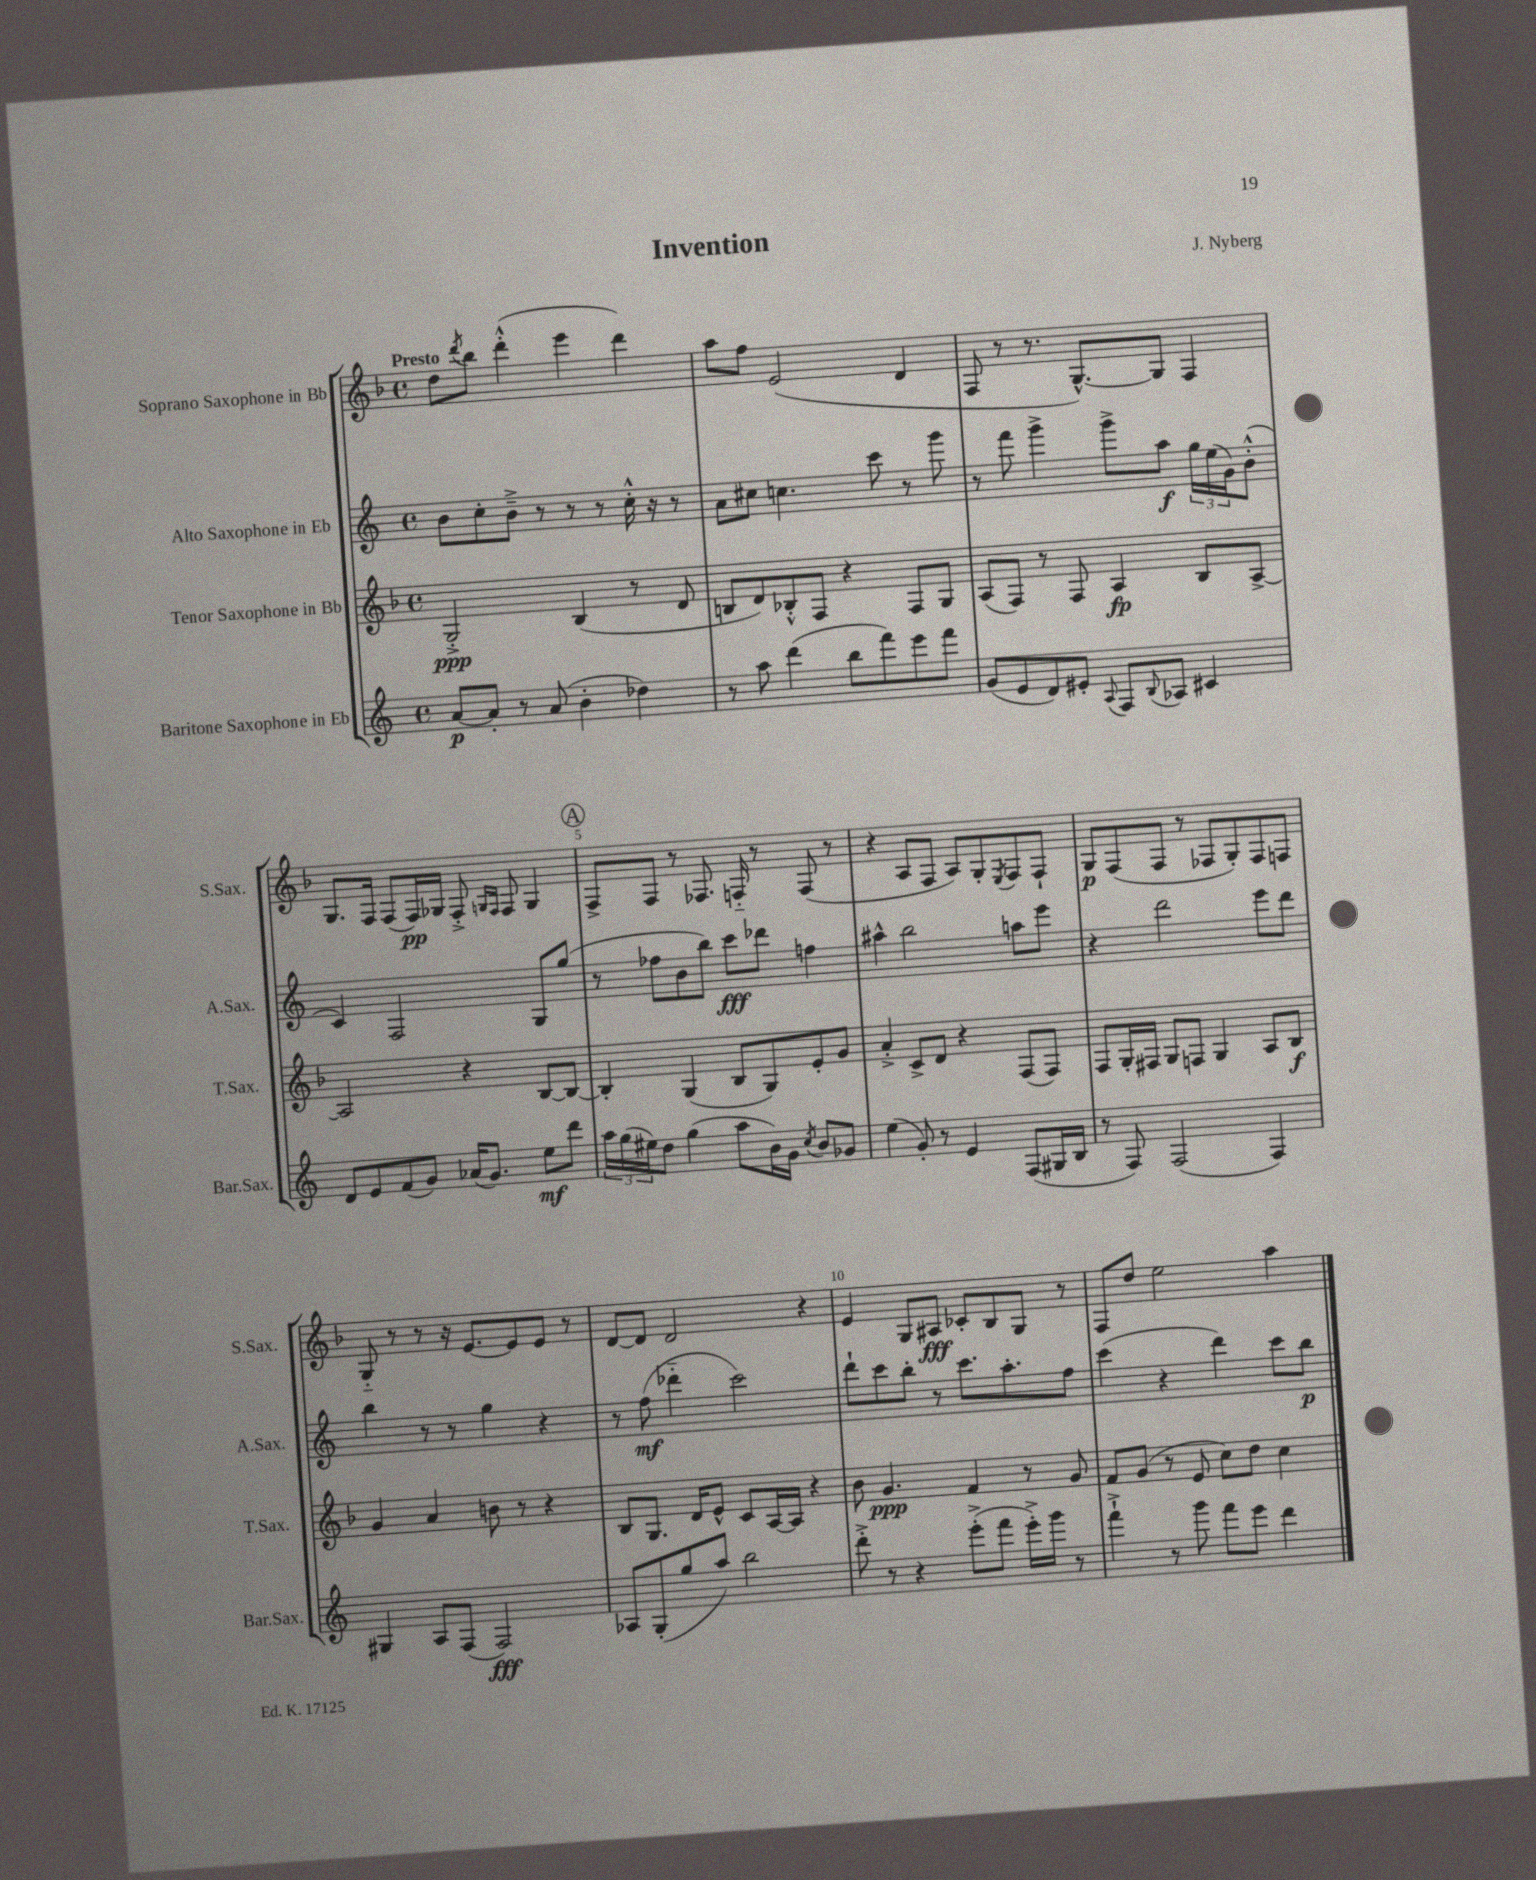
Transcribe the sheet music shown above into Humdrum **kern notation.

**kern	**dynam	**kern	**dynam	**kern	**dynam	**kern	**dynam
*part4	*part4	*part3	*part3	*part2	*part2	*part1	*part1
*staff4	*staff4	*staff3	*staff3	*staff2	*staff2	*staff1	*staff1
*I"Baritone Saxophone in Eb	*	*I"Tenor Saxophone in Bb	*	*I"Alto Saxophone in Eb	*	*I"Soprano Saxophone in Bb	*
*I'Bar.Sax.	*	*I'T.Sax.	*	*I'A.Sax.	*	*I'S.Sax.	*
*clefG2	*	*clefG2	*	*clefG2	*	*clefG2	*
*k[]	*	*k[b-]	*	*k[]	*	*k[b-]	*
*M4/4	*	*M4/4	*	*M4/4	*	*M4/4	*
*met(c)	*	*met(c)	*	*met(c)	*	*met(c)	*
=1	=1	=1	=1	=1	=1	=1	=1
!	!	!	!	!	!	!LO:TX:a:B:t=Presto	!
[8a/L	p	2G'^/	ppp	8b\L	.	8dd\L	.
.	.	.	.	.	.	8qddd/	.
8a'/J]	.	.	.	8cc'\	.	8bb-\J	.
8r	.	.	.	8b~^\J	.	(4ddd'^^\	.
(8a/	.	.	.	8r	.	.	.
4b'\	.	(4B-/	.	8r	.	4eee\	.
.	.	.	.	8r	.	.	.
4dd-X\)	.	8r	.	16cc'^^\	.	4ddd\)	.
.	.	.	.	16r	.	.	.
.	.	8d/	.	8r	.	.	.
=2	=2	=2	=2	=2	=2	=2	=2
8r	.	8Bn/L	.	8a\L	.	8aa\L	.
8aa\	.	8d/)	.	8cc#X\J	.	8ff\J	.
(4ddd\	.	8B-X'^^/	.	4.ccn\	.	(2e/	.
.	.	8F/J	.	.	.	.	.
8bb\L	.	4r	.	.	.	.	.
8fff\)	.	.	.	8ccc\	.	.	.
8eee\	.	8F/L	.	8r	.	4d/	.
8fff\J	.	8G/J	.	8ggg\	.	.	.
=3	=3	=3	=3	=3	=3	=3	=3
(8g/L	.	(8A/L	.	8r	.	8F/	.
8e/	.	8F/J)	.	8fff\	.	8r	.
8d/)	.	8r	.	4ggg^\	.	8.r	.
8e#X'/J	.	8F/	.	.	.	.	.
.	.	.	.	.	.	[8.G^^/L)	.
8qqA/	.	.	.	.	.	.	.
8F/L	.	4A/	fp	8ggg^\L	.	.	.
8qqB/	.	.	.	.	.	.	.
8A-X/J	.	.	.	8aa\J	f	8G/J]	.
4c#X/	.	8B-/L	.	24gg\LL	.	4F/	.
.	.	.	.	(24ee\	.	.	.
.	.	.	.	24g\J)	.	.	.
.	.	[8A^/J	.	(8b'^^\J	.	.	.
!!LO:LB:g=z
=4	=4	=4	=4	=4	=4	=4	=4
8d/L	.	2A/]	.	4c/)	.	8.G/L	.
8e/	.	.	.	.	.	.	.
.	.	.	.	.	.	16F/Jk	.
(8f/	.	.	.	2F/	.	(8F/L	.
8g/J)	.	.	.	.	.	16F/L)	pp
.	.	.	.	.	.	16G-X/JJ	.
(16a-X/KL	.	4r	.	.	.	8F'^/	.
8.g/J)	.	.	.	.	.	.	.
.	.	.	.	.	.	16qqGn/LL	.
.	.	.	.	.	.	16qqF/JJ	.
.	.	.	.	.	.	8F/	.
8ee\L	mf	[8B-/L	.	8G/L	.	4G/	.
8ddd\J	.	8B-/J_	.	(8gg/J	.	.	.
!!LO:REH:place=s1:t=A
=5	=5	=5	=5	=5	=5	=5	=5
24aa\LL	.	4B-'/]	.	8r	.	8F^/L	.
(24gg\	.	.	.	.	.	.	.
24ee#X\J)	.	.	.	.	.	.	.
8dd\J	.	.	.	8ff-X\L	.	8F/J	.
(4gg\	.	(4G/	.	8b\	.	8r	.
.	.	.	.	8bb\J)	.	8.F-X/	.
8aa\L	.	8B-/L	.	8ccc\L	fff	.	.
.	.	.	.	.	.	16Fn/	.
16b\L)	.	8G/)	.	8ddd-X\J	.	8r	.
16g\JJ	.	.	.	.	.	.	.
8qcc/	.	.	.	.	.	.	.
8b/L	.	8e'/	.	4ffn\	.	(8F/	.
8g-X/J	.	8g/J	.	.	.	8r	.
=6	=6	=6	=6	=6	=6	=6	=6
(4ee\	.	4a'^/	.	4aa#X^^\	.	4r	.
8g'/)	.	8c^/L	.	2bb\	.	8A/L	.
8r	.	8d/J	.	.	.	8F/J	.
4e/	.	4r	.	.	.	8A/L)	.
.	.	.	.	.	.	8G'/	.
.	.	.	.	.	.	8qE/	.
(8F/L	.	(8F/L	.	8aan\L	.	8F/	.
16G#X/L	.	8F/J)	.	8eee\J	.	8F`/J	.
16B/JJ	.	.	.	.	.	.	.
=7	=7	=7	=7	=7	=7	=7	=7
8r	.	8F/L	.	4r	.	8G/L	p
8F/)	.	16G'/L	.	.	.	(8F/	.
.	.	16F#X/JJ	.	.	.	.	.
(2F/	.	8G/L	.	2ddd\	.	8F/J	.
.	.	8Fn/J	.	.	.	8r	.
.	.	4G/	.	.	.	8F-X/L	.
.	.	.	.	.	.	8G'/)	.
4F/)	.	8A/L	.	8eee\L	.	8F-/	.
.	.	8B-/J	f	8ddd\J	.	8Fn/J	.
!!LO:LB:g=z
=8	=8	=8	=8	=8	=8	=8	=8
4G#X/	.	4g/	.	4bb\	.	8G/	.
.	.	.	.	.	.	8r	.
8A/L	.	4a/	.	8r	.	8r	.
(8F/J	.	.	.	8r	.	16r	.
.	.	.	.	.	.	[8.e/L	.
2F/)	fff	8bn\	.	4gg\	.	.	.
.	.	8r	.	.	.	8e/]	.
.	.	4r	.	4r	.	8e/J	.
.	.	.	.	.	.	8r	.
=9	=9	=9	=9	=9	=9	=9	=9
8A-X/L	.	8B-/L	.	8r	.	[8d/L	.
(8G'/	.	8.G/J	.	(8ff\	mf	8d/J]	.
8gg/	.	.	.	4ddd-X\	.	2d/	.
.	.	16d/KL	.	.	.	.	.
8aa/J)	.	8e^^/J	.	.	.	.	.
2bb\	.	8c/L	.	2ccc\)	.	.	.
.	.	[16A/L	.	.	.	.	.
.	.	16A/JJ]	.	.	.	.	.
.	.	4r	.	.	.	4r	.
=10	=10	=10	=10	=10	=10	=10	=10
8ddd'^\	.	8b-\	.	8ddd`\L	.	4e/	.
8r	.	4.g/	ppp	8ccc\	.	.	.
4r	.	.	.	8bb'\J	.	8G/L	.
.	.	.	.	8r	.	8A#X/J	fff
(8eee'^\L	.	4f/	.	8.ccc\L	.	8c-X'/L	.
8fff\J	.	.	.	.	.	8B-/	.
.	.	.	.	8.aa'\	.	.	.
16eee'^\LL)	.	8r	.	.	.	8G/J	.
16ggg\JJ	.	.	.	.	.	.	.
8r	.	8g/	.	8ff\J	.	8r	.
=11	=11	=11	=11	=11	=11	=11	=11
4fff`^\	.	8f/L	.	(4ccc\	.	8F/L	.
.	.	(8g/J	.	.	.	8dd/J	.
8r	.	8r	.	4r	.	2ee\	.
8ggg\	.	8e/	.	.	.	.	.
8fff\L	.	8cc\L)	.	4ddd\)	.	.	.
8eee\J	.	8dd\J	.	.	.	.	.
4ddd\	.	4cc\	.	8ccc\L	.	4aa\	.
.	.	.	.	8bb\J	p	.	.
==	==	==	==	==	==	==	==
*-	*-	*-	*-	*-	*-	*-	*-
